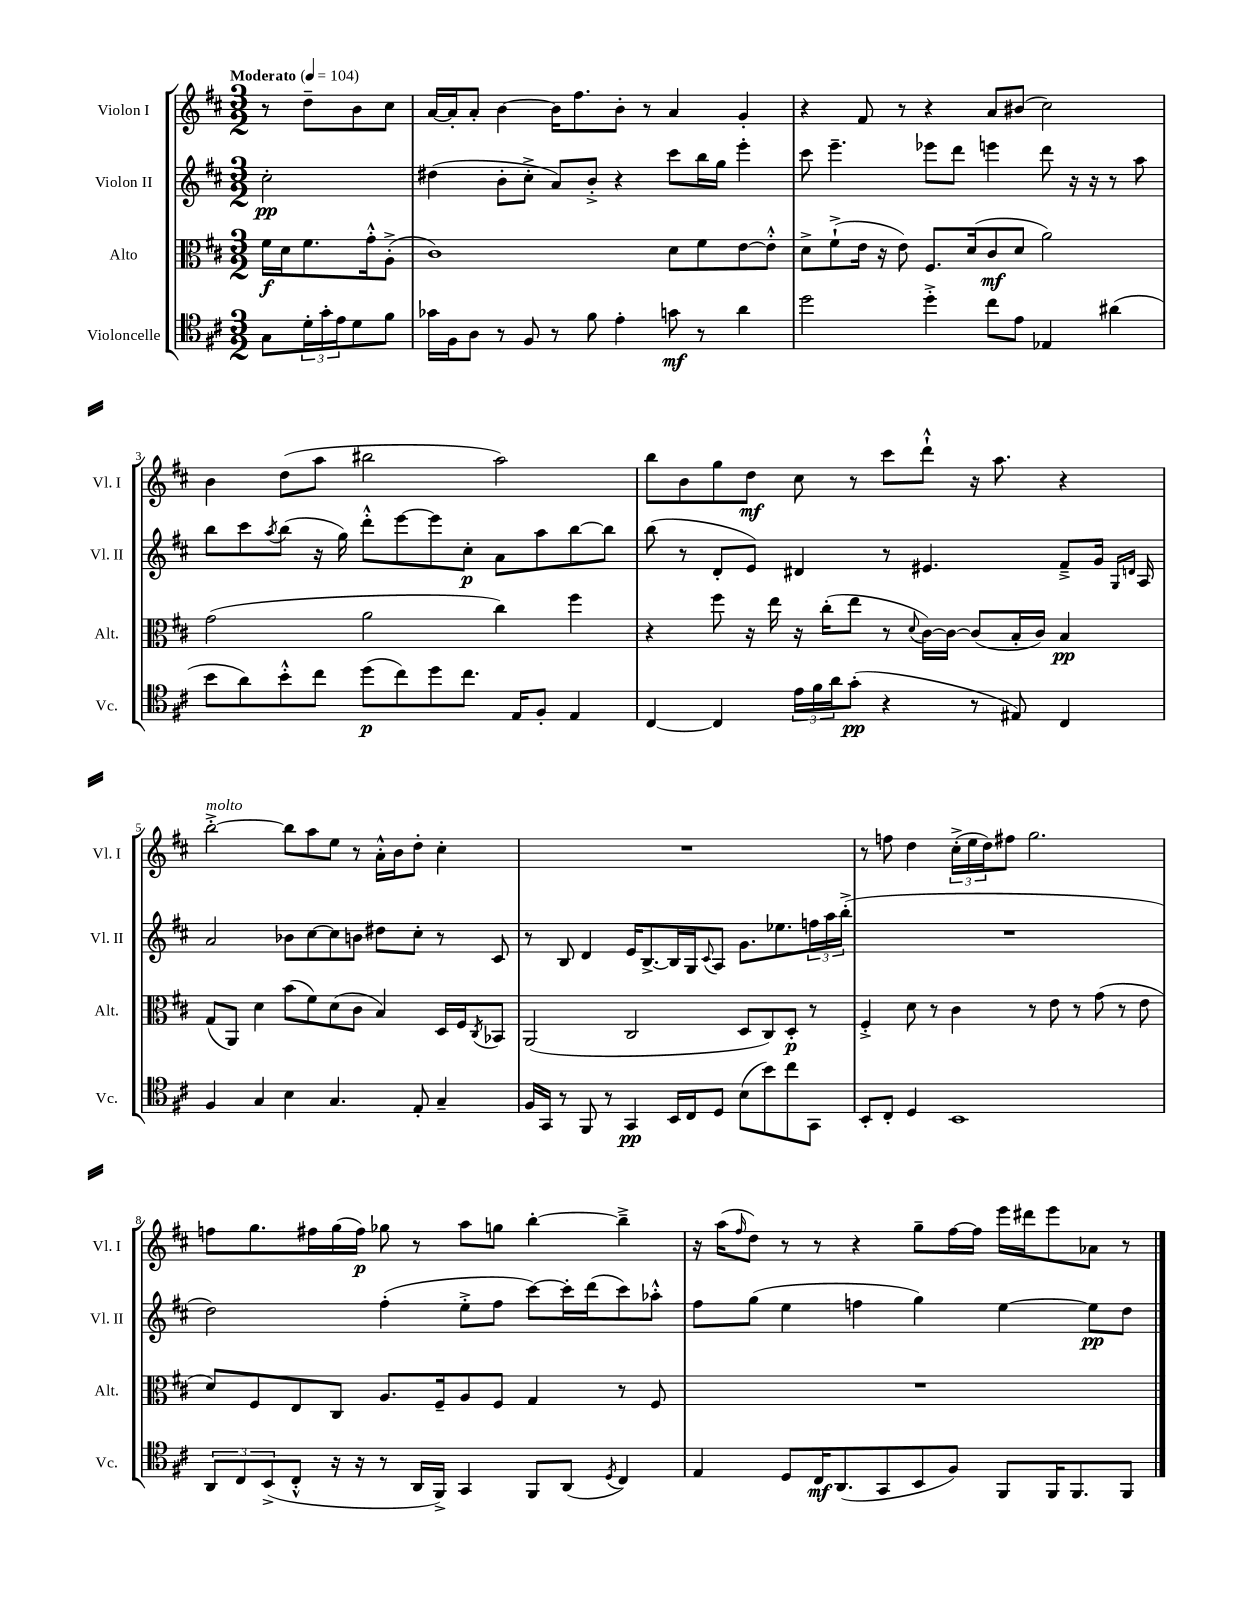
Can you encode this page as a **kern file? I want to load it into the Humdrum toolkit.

**kern	**dynam	**kern	**dynam	**kern	**dynam	**kern	**dynam
*part4	*part4	*part3	*part3	*part2	*part2	*part1	*part1
*staff4	*staff4	*staff3	*staff3	*staff2	*staff2	*staff1	*staff1
*I"Violoncelle	*	*I"Alto	*	*I"Violon II	*	*I"Violon I	*
*I'Vc.	*	*I'Alt.	*	*I'Vl. II	*	*I'Vl. I	*
*clefC4	*	*clefC3	*	*clefG2	*	*clefG2	*
*k[f#c#]	*	*k[f#c#]	*	*k[f#c#]	*	*k[f#c#]	*
*M3/2	*	*M3/2	*	*M3/2	*	*M3/2	*
*MM104	*	*MM104	*	*MM104	*	*MM104	*
=	=	=	=	=	=	=	=
!	!	!	!	!	!	!LO:TX:a:B:t=Moderato	!
8G\L	.	16f#\LL	f	2cc#'\	pp	8r	.
.	.	16d\J	.	.	.	.	.
24d'\L	.	8.f#\	.	.	.	8dd~\L	.
24g'\	.	.	.	.	.	.	.
24e\J	.	.	.	.	.	.	.
8d\	.	.	.	.	.	8b\	.
.	.	16g'^^\k	.	.	.	.	.
8f#\J	.	(8A'^\J	.	.	.	8cc#\J	.
=1	=1	=1	=1	=1	=1	=1	=1
16g-X\LL	.	1c#)	.	(4dd#X\	.	[16a/LL	.
16F#\J	.	.	.	.	.	16a'/J]	.
8A\J	.	.	.	.	.	8a'/J	.
8r	.	.	.	8b'\L	.	[4b\	.
8F#/	.	.	.	8cc#'^\J	.	.	.
8r	.	.	.	8a/L)	.	16b\KL]	.
.	.	.	.	.	.	8.ff#\	.
8f#\	.	.	.	8b'^/J	.	.	.
4e'\	.	.	.	4r	.	8b'\J	.
.	.	.	.	.	.	8r	.
8gn\	mf	8d\L	.	8ccc#\L	.	4a/	.
8r	.	8f#\	.	16bb\L	.	.	.
.	.	.	.	16gg\JJ	.	.	.
4a\	.	[8e\	.	4eee'\	.	4g'/	.
.	.	8e'^^\J]	.	.	.	.	.
=2	=2	=2	=2	=2	=2	=2	=2
2dd\	.	8d^\L	.	8ccc#\	.	4r	.
.	.	(8f#`^\	.	4.eee~\	.	.	.
.	.	16e\Jk	.	.	.	8f#/	.
.	.	16r	.	.	.	.	.
.	.	8e\)	.	.	.	8r	.
4dd'^\	.	8.F#/L	.	8eee-X\L	.	4r	.
.	.	.	.	8ddd\J	.	.	.
.	.	(16d/k	.	.	.	.	.
8cc#\L	.	8c#/	mf	4eeen\	.	8a/L	.
8e\J	.	8d/J	.	.	.	(8b#X/J	.
4E-X/	.	2a\)	.	8ddd\	.	2cc#\)	.
.	.	.	.	16r	.	.	.
.	.	.	.	16r	.	.	.
(4a#X\	.	.	.	8r	.	.	.
.	.	.	.	8aa\	.	.	.
!!LO:LB:g=z
=3	=3	=3	=3	=3	=3	=3	=3
8b\L	.	(2g\	.	8bb\L	.	4b\	.
8a\)	.	.	.	8ccc#\	.	.	.
.	.	.	.	8qaa/	.	.	.
8b'^^\	.	.	.	(8bb\J	.	(8dd\L	.
8cc#\J	.	.	.	16r	.	8aa\J	.
.	.	.	.	16gg\)	.	.	.
(8dd\L	p	2a\	.	8ddd'^^\L	.	2bb#X\	.
8cc#\)	.	.	.	[8eee\	.	.	.
8dd\	.	.	.	8eee\]	.	.	.
8.cc#\J	.	.	.	8cc#'\J	p	.	.
.	.	4cc#\)	.	8a\L	.	2aa\)	.
16E/KL	.	.	.	.	.	.	.
8F#'/J	.	.	.	8aa\	.	.	.
4E/	.	4ff#\	.	[8bb\	.	.	.
.	.	.	.	8bb\J]	.	.	.
=4	=4	=4	=4	=4	=4	=4	=4
[4C#/	.	4r	.	(8bb\	.	8bb\L	.
.	.	.	.	8r	.	8b\	.
4C#/]	.	8ff#\	.	8d'/L	.	8gg\	.
.	.	16r	.	8e/J)	.	8dd\J	mf
.	.	16ee\	.	.	.	.	.
24e\LL	.	16r	.	4d#X/	.	8cc#\	.
24f#\	.	.	.	.	.	.	.
.	.	(16cc#'\KL	.	.	.	.	.
24a\J	.	.	.	.	.	.	.
(8g'\J	pp	8ee\J	.	.	.	8r	.
4r	.	8r	.	8r	.	8ccc#\L	.
.	.	8qqd/	.	.	.	.	.
.	.	[16c#\LL)	.	4.e#X/	.	8ddd`^^\J	.
.	.	16c#\JJ_	.	.	.	.	.
8r	.	(8c#/L]	.	.	.	16r	.
.	.	.	.	.	.	8.aa\	.
8E#X/)	.	16B'/L	.	.	.	.	.
.	.	16c#/JJ)	.	.	.	.	.
4C#/	.	4B/	pp	8f#~^/L	.	4r	.
.	.	.	.	16g/Jk	.	.	.
.	.	.	.	16qqG/LL	.	.	.
.	.	.	.	16qqdn/JJ	.	.	.
.	.	.	.	16A/	.	.	.
!!LO:LB:g=z
=5	=5	=5	=5	=5	=5	=5	=5
!	!	!	!	!	!	!LO:TX:a:i:t=molto	!
4F#/	.	(8G/L	.	2a/	.	[2bb'^\	.
.	.	8AA/J)	.	.	.	.	.
4G/	.	4d\	.	.	.	.	.
4B\	.	(8b\L	.	8b-X\L	.	8bb\L]	.
.	.	8f#\)	.	[8cc#\	.	8aa\	.
4.G/	.	(8d\	.	8cc#\]	.	8ee\J	.
.	.	8c#\J	.	8bn\J	.	8r	.
.	.	4B/)	.	8dd#X\L	.	16a'^^\LL	.
.	.	.	.	.	.	16b\J	.
8E'/	.	.	.	8cc#'\J	.	8dd'\J	.
4G~/	.	16D/LL	.	8r	.	4cc#'\	.
.	.	16F#/J	.	.	.	.	.
.	.	8qC#/	.	.	.	.	.
.	.	8BB-X/J	.	8c#/	.	.	.
=6	=6	=6	=6	=6	=6	=6	=6
16F#/LL	.	(2AA/	.	8r	.	1.r	.
16GG/JJ	.	.	.	.	.	.	.
8r	.	.	.	8B/	.	.	.
8FF#/	.	.	.	4d/	.	.	.
8r	.	.	.	.	.	.	.
4GG/	pp	2C#/	.	16e/KL	.	.	.
.	.	.	.	[8.B^/	.	.	.
16BB/LL	.	.	.	16B/L]	.	.	.
16C#/J	.	.	.	16G/J	.	.	.
.	.	.	.	8qqc#/	.	.	.
8D/J	.	.	.	8A/J	.	.	.
(8B\L	.	8D/L	.	8.g\L	.	.	.
8b\)	.	8C#/)	.	.	.	.	.
.	.	.	.	8.ee-X\	.	.	.
8cc#\	.	8D'/J	p	.	.	.	.
8GG\J	.	8r	.	24ffn\L	.	.	.
.	.	.	.	24aa\	.	.	.
.	.	.	.	(24bb'^\JJ	.	.	.
=7	=7	=7	=7	=7	=7	=7	=7
8BB'/L	.	4F#'^/	.	1.r	.	8r	.
8C#'/J	.	.	.	.	.	8ffn\	.
4D/	.	8d\	.	.	.	4dd\	.
.	.	8r	.	.	.	.	.
1BB	.	4c#\	.	.	.	(24cc#'^\LL	.
.	.	.	.	.	.	24ee\	.
.	.	.	.	.	.	24dd\J)	.
.	.	.	.	.	.	8ff#X\J	.
.	.	8r	.	.	.	2.gg\	.
.	.	8e\	.	.	.	.	.
.	.	8r	.	.	.	.	.
.	.	(8g\	.	.	.	.	.
.	.	8r	.	.	.	.	.
.	.	8e\	.	.	.	.	.
!!LO:LB:g=z
=8	=8	=8	=8	=8	=8	=8	=8
12AA/L	.	8d/L)	.	2dd\)	.	8ffn\L	.
12C#/	.	.	.	.	.	.	.
.	.	8F#/	.	.	.	8.gg\	.
(12BB^/	.	.	.	.	.	.	.
8C#'^^/J	.	8E/	.	.	.	.	.
.	.	.	.	.	.	16ff#X\L	.
16r	.	8C#/J	.	.	.	(16gg\	.
16r	.	.	.	.	.	16ff#\JJ)	p
8r	.	8.A/L	.	(4ff#'\	.	8gg-X\	.
16AA/LL	.	.	.	.	.	8r	.
16FF#^/JJ)	.	16F#~/k	.	.	.	.	.
4GG/	.	8A/	.	8ee'^\L	.	8aa\L	.
.	.	8F#/J	.	8ff#\J	.	8ggn\J	.
8FF#/L	.	4G/	.	[8ccc#\L)	.	[4bb'\	.
(8AA/J	.	.	.	16ccc#'\L]	.	.	.
.	.	.	.	(16ddd\J	.	.	.
8qD/	.	.	.	.	.	.	.
4C#/)	.	8r	.	8ccc#\)	.	4bb~^\]	.
.	.	8F#/	.	8aa-X'^^\J	.	.	.
=9	=9	=9	=9	=9	=9	=9	=9
4E/	.	1.r	.	8ff#\L	.	16r	.
.	.	.	.	.	.	(16aa\KL	.
.	.	.	.	.	.	16qqff#/	.
.	.	.	.	(8gg\J	.	8dd\J)	.
8D/L	.	.	.	4ee\	.	8r	.
16C#/K	mf	.	.	.	.	8r	.
(8.AA/	.	.	.	.	.	.	.
.	.	.	.	4ffn\	.	4r	.
8GG/	.	.	.	.	.	.	.
8BB/	.	.	.	4gg\)	.	8gg~\L	.
8F#/J)	.	.	.	.	.	[16ff#\L	.
.	.	.	.	.	.	16ff#\JJ]	.
8FF#/L	.	.	.	[4ee\	.	16eee\LL	.
.	.	.	.	.	.	16ddd#X\J	.
16FF#/K	.	.	.	.	.	8eee\	.
8.FF#/	.	.	.	.	.	.	.
.	.	.	.	8ee\L]	pp	8a-X\J	.
8FF#/J	.	.	.	8dd\J	.	8r	.
==	==	==	==	==	==	==	==
*-	*-	*-	*-	*-	*-	*-	*-
